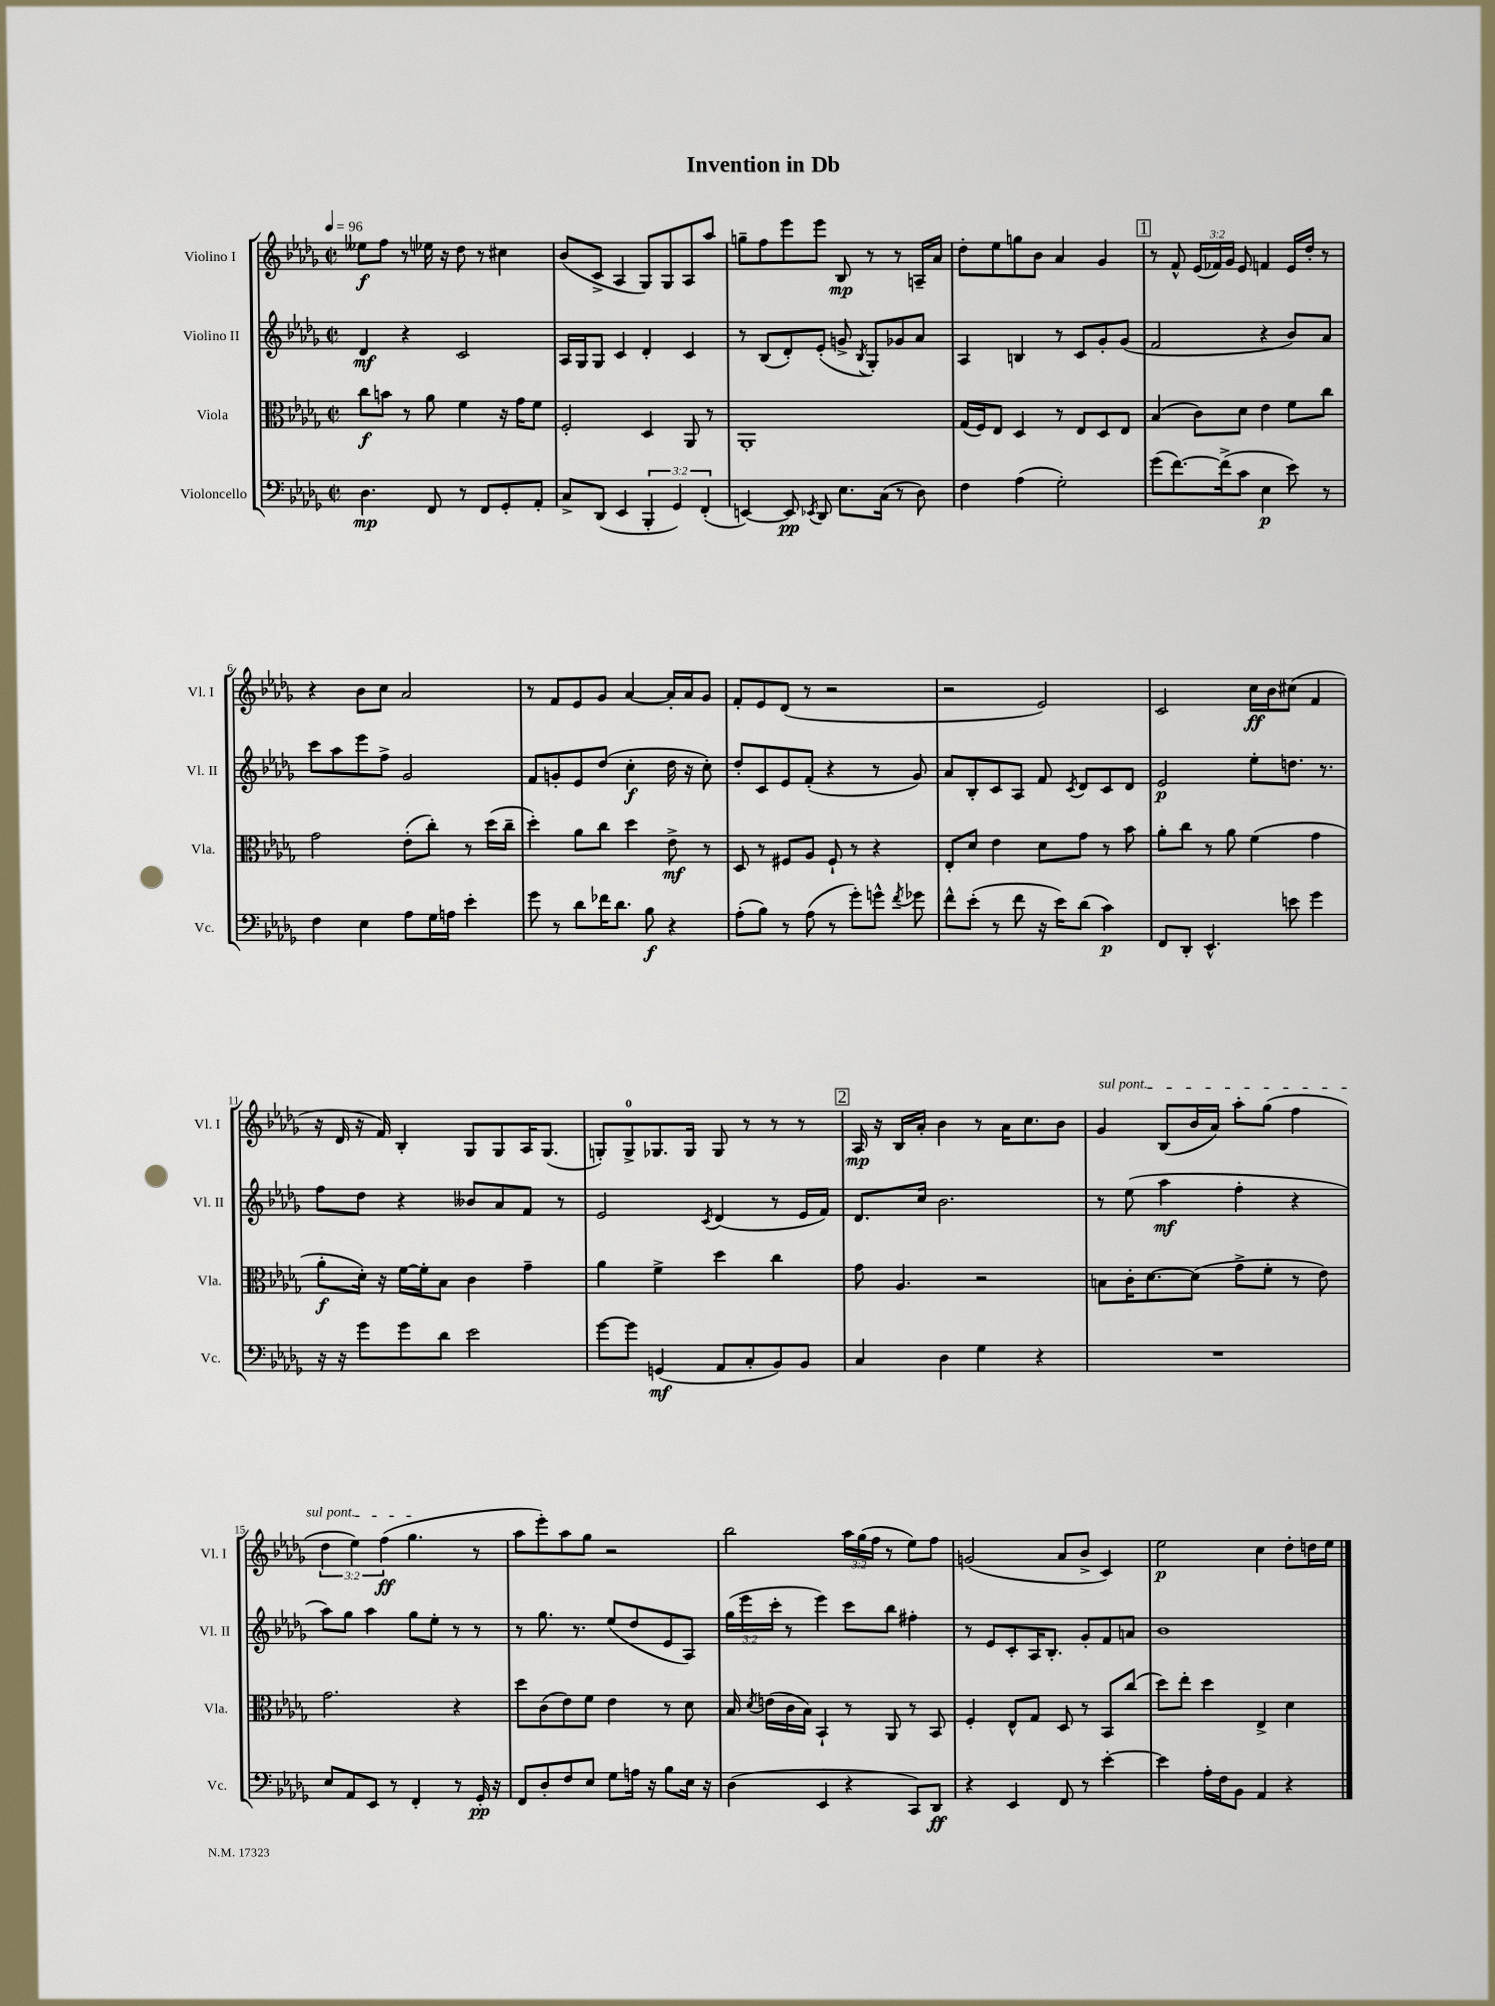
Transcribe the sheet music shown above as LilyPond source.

\header { title = "Invention in Db" }
<<
\new StaffGroup <<
\new Staff = "s0" \with { instrumentName = "Violino I" shortInstrumentName = "Vl. I" } {
    \clef treble \key des \major \defaultTimeSignature \time 2/2 \override Staff.TupletNumber.text = #tuplet-number::calc-fraction-text \tempo 4 = 96
    \autoBeamOff eeses''8[\f f''8] r8 ees''16 r16 des''8 r8 cis''4 |
    bes'8[( c'8]-> aes4 ges8[) ges8 aes8 aes''8] |
    g''8[-- f''8 ees'''8 ees'''8] bes8\mp r8 r8 a16[-- aes'16] |
    des''8[-. ees''8 g''8 bes'8] aes'4 ges'4 |
    \mark \markup { \box "1" } r8 f'8-^ \tuplet 3/2 { ees'16[( fes'16) ges'16] } ees'8 f'4 ees'16[ des''16]-. r8 |
    r4 bes'8[ c''8] aes'2 |
    r8 f'8[ ees'8 ges'8] aes'4~ aes'16[-. aes'16 ges'8] |
    f'8[-. ees'8 des'8]( r8 r2 |
    r2 ees'2) |
    c'2 c''16[\ff bes'16 cis''8]( f'4 |
    r16 des'16 r16 f'16) bes4-. ges8[ ges8 aes16 ges8.]( |
    g8[-.) g8-0-> ges8. ges16] ges8 r8 r8 r8 |
    \mark \markup { \box "2" } aes16\mp r16 bes16[ aes'16]-. bes'4 r8 aes'16[ c''8. bes'8] |
    \once \override TextSpanner.bound-details.left.text = \markup { \italic "sul pont." } ges'4\startTextSpan bes8[( bes'16 aes'16]) aes''8[-. ges''8]( f''4 |
    \tuplet 3/2 { des''4 ees''4) f''4\ff( } ges''4.\stopTextSpan r8 |
    aes''8[ ees'''8-.) aes''8 ges''8] r2 |
    bes''2 \tuplet 3/2 { aes''16[ ges''16( f''16] } r8 ees''8[) f''8] |
    g'2( aes'8[ bes'8]-> c'4) |
    ees''2\p c''4 des''8[-. d''16 ees''16] \bar "|." |
}
\new Staff = "s1" \with { instrumentName = "Violino II" shortInstrumentName = "Vl. II" } {
    \clef treble \key des \major \defaultTimeSignature \time 2/2 \override Staff.TupletNumber.text = #tuplet-number::calc-fraction-text
    \autoBeamOff des'4\mf r4 c'2 |
    aes16[ ges16 ges8] c'4 des'4-. c'4 |
    r8 bes8[( des'8-.) ees'8]-.( g'8-> \acciaccatura { bes8 } ges8[-.) ges'8 aes'8] |
    aes4 b4 r8 c'8[ ges'8-. ges'8]( |
    \mark \markup { \box "1" } f'2 r4 bes'8[) aes'8] |
    c'''8[ aes''8 ees'''8 f''8]-> ges'2 |
    f'8[ g'8-. ees'8 des''8]( c''4-.\f des''16 r16 c''8-.) |
    des''8[-. c'8 ees'8 f'8]-.( r4 r8 ges'8) |
    aes'8[ bes8-. c'8 aes8] f'8 \acciaccatura { c'8 } des'8[ c'8 des'8] |
    ees'2\p ees''8[-. d''8.] r8. |
    f''8[ des''8] r4 beses'8[ aes'8 f'8] r8 |
    ees'2 \acciaccatura { c'8 } des'4( r8 ees'16[ f'16]) |
    \mark \markup { \box "2" } des'8.[ c''16] bes'2. |
    r8 ees''8( aes''4\mf f''4-. r4 |
    aes''8[) ges''8] aes''4 ges''8[ ees''8]-. r8 r8 |
    r8 ges''8. r8. ees''8[( des''8 ees'8 aes8]) |
    \tuplet 3/2 { ges''16[( ees'''16 c'''16]-. } r8 ees'''4) c'''8[ bes''8] fis''4-. |
    r8 ees'8[ c'8-. aes16 bes8.]-. ges'8[-. f'8 a'8] |
    bes'1 \bar "|." |
}
\new Staff = "s2" \with { instrumentName = "Viola" shortInstrumentName = "Vla." } {
    \clef alto \key des \major \defaultTimeSignature \time 2/2
    \autoBeamOff c''8[\f b'8] r8 aes'8 f'4 r16 ges'16[ f'8] |
    f2-. des4 aes,8 r8 |
    aes,1-. |
    ges16[( f16) ees8] des4 r8 ees8[ des8 ees8] |
    \mark \markup { \box "1" } bes4( c'8[) des'8] ees'4 f'8[ c''8] |
    ges'2 ees'8[-.( c''8]-.) r8 des''16[( c''16]-- |
    des''4-.) aes'8[ c''8] des''4 ees'8->\mf r8 |
    des8 r8 fis8[ aes8] fis8-! r8 r4 |
    ees8[-. des'8] ees'4 des'8[ ges'8] r8 bes'8 |
    aes'8[-. c''8] r8 aes'8 f'4( ges'4 |
    aes'8[-.\f des'16]-.) r16 f'16[~ f'16-. bes8] c'4 ges'4-- |
    aes'4 f'4-> des''4 c''4 |
    \mark \markup { \box "2" } ges'8 aes4. r2 |
    b8[ c'16-. des'8.~ des'8]( ges'8[-> f'8]-. r8 ees'8) |
    ges'2. r4 |
    des''8[ c'8( ees'8) f'8] ees'4 r8 des'8 |
    bes16 \acciaccatura { des'8 } e'16[( c'16 bes16]) bes,4-! r8 aes,8 r8 bes,8 |
    f4-. ees8[-^ ges8] des8 r8 bes,8[ c''8]( |
    des''8[) ees''8]-. des''4 ees4-> des'4 \bar "|." |
}
\new Staff = "s3" \with { instrumentName = "Violoncello" shortInstrumentName = "Vc." } {
    \clef bass \key des \major \defaultTimeSignature \time 2/2 \override Staff.TupletNumber.text = #tuplet-number::calc-fraction-text
    \autoBeamOff des4.\mp f,8 r8 f,8[ ges,8-. aes,8]-. |
    c8[-> des,8]( ees,4 \tuplet 3/2 { bes,,4-. ges,4) f,4-.( } |
    e,4~) e,8\pp \acciaccatura { ees,8 } des,8 ees8.[ c16]( r8 des8) |
    f4 aes4( ges2-.) |
    \mark \markup { \box "1" } ges'8[( f'8.~) f'16->( c'8] ees4\p ees'8) r8 |
    f4 ees4 aes8[ ges16 a16] ees'4-. |
    ges'8 r8 des'8[ fes'16 des'8.] bes8\f r4 |
    aes8[-.( bes8]) r8 aes8( r8 ges'8[-.) g'8]-^ \acciaccatura { f'8 } ges'8 |
    f'8[-^ ees'8]-.( r8 f'8 r16 ees'16[) des'8]( c'4\p) |
    f,8[ des,8]-. ees,4.-^ e'8 ges'4 |
    r16 r16 ges'8[ ges'8 des'8] ees'2 |
    ges'8[~ ges'8] g,4\mf( aes,8[ c8-. bes,8) bes,8] |
    \mark \markup { \box "2" } c4 des4 ges4 r4 |
    R1 |
    ees8[ aes,8 ees,8] r8 f,4-. r8 ges,16-.\pp r16 |
    f,8[ des8-. f8 ees8] ges8[ a16] r16 bes8[ ees16] r16 |
    des4( ees,4 r4 c,8[) des,8]\ff |
    r4 ees,4 f,8 r8 ees'4~-. |
    ees'4 aes16[-. f16 bes,8] aes,4 r4 \bar "|." |
}
>>
>>
